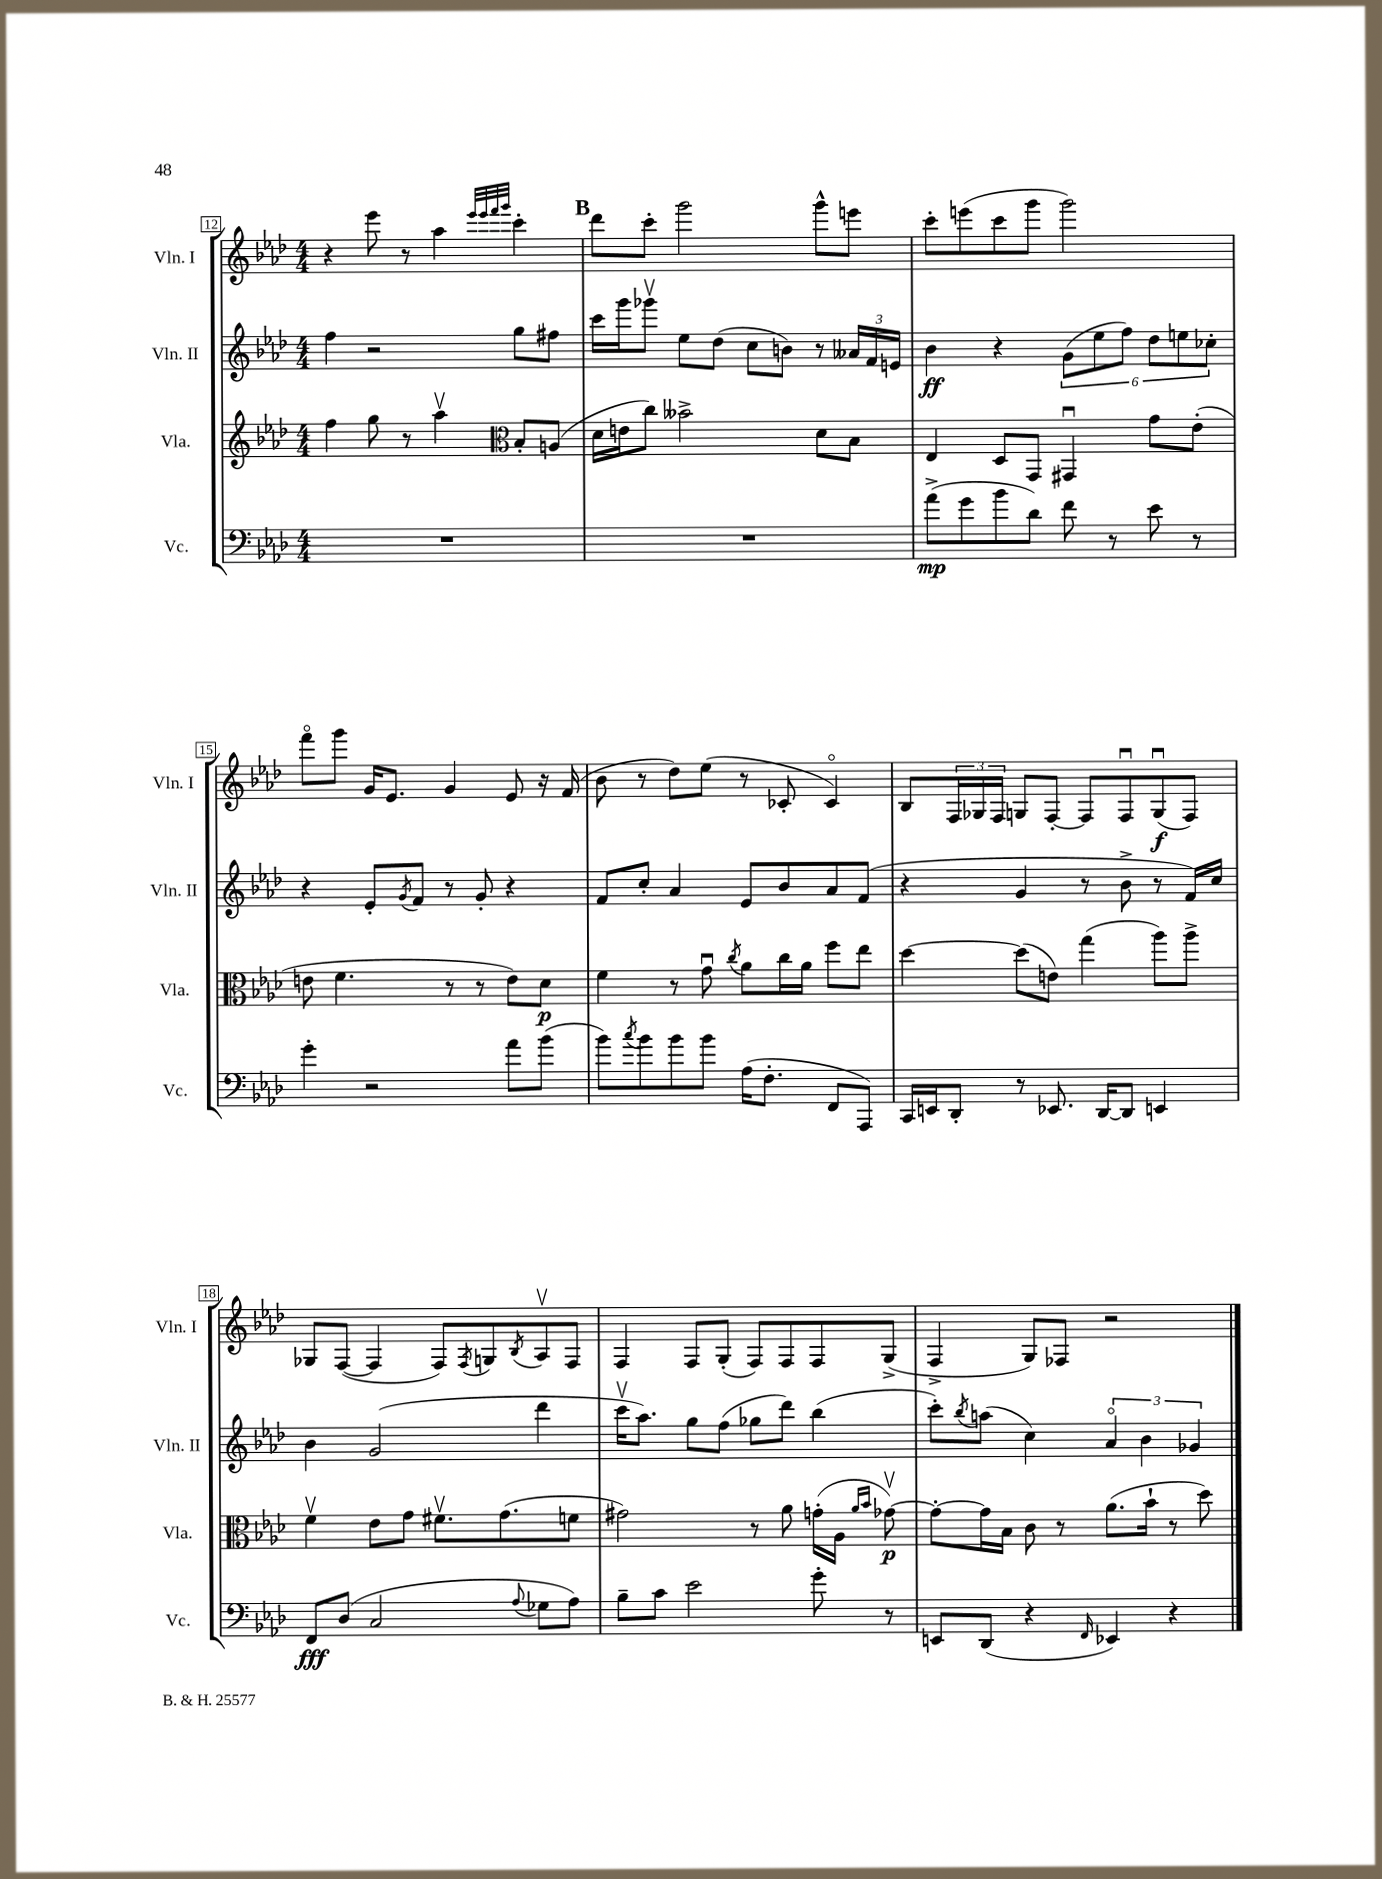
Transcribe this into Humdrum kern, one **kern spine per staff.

**kern	**kern	**kern	**kern
*staff4	*staff3	*staff2	*staff1
*clefF4	*clefG2	*clefG2	*clefG2
*k[b-e-a-d-]	*k[b-e-a-d-]	*k[b-e-a-d-]	*k[b-e-a-d-]
*M4/4	*M4/4	*M4/4	*M4/4
1r	4ff	4ff	4r
.	8gg	2r	8eee-
.	8r	.	8r
.	4aa-v	.	4aa-
*	*clefC3	*	*
.	.	.	32qqeee-
.	.	.	32qqeee-
.	.	.	32qqfff
.	.	.	32qqggg
.	8B-'	8gg	4ccc'
.	(8A	8ff#	.
=	=	=	=
1r	16d-	16ccc	8ddd-
.	16e	16ggg	.
.	8cc)	8ggg-v	8ccc'
.	2b--^	8ee-	2ggg
.	.	(8dd-	.
.	.	8cc	.
.	.	8b)	.
.	8d-	8r	8ggg^^
.	8B-	24a--	8eee
.	.	24f	.
.	.	24e	.
=	=	=	=
(8a-^	4E-	4b-	8ccc'
8g	.	.	(8eee
8b-	8D-	4r	8ccc
8d-)	8GG	.	8ggg
8f	4GG#u	(12g	2ggg)
.	.	12ee-	.
8r	.	.	.
.	.	12ff)	.
8e-	8g	12dd-	.
.	.	12ee	.
8r	(8e-'	.	.
.	.	12cc-'	.
=	=	=	=
4g'	8e	4r	8fffo
.	4.f	.	8ggg
2r	.	8e-'	16g
.	.	.	8.e-
.	.	8qg	.
.	.	8f	.
.	8r	8r	4g
.	8r	8g'	.
8a-	8e)	4r	8e-
(8b-	8d-	.	16r
.	.	.	(16f
=	=	=	=
8b-)	4f	8f	8b-
8qcc	.	.	.
8b-	.	8cc'	8r
8b-	8r	4a-	8dd-)
8b-	8gu	.	(8ee-
.	8qcc	.	.
(16A-	8a-	8e-	8r
8.F'	.	.	.
.	16cc	8b-	8c-'
.	16a-	.	.
8FF	8ff	8a-	4c-o)
8AAA-)	8ee-	(8f	.
=	=	=	=
16CC	[4dd-	4r	8B-
16EE	.	.	.
8DD-'	.	.	24F
.	.	.	24G-
.	.	.	24F
8r	(8dd-]	4g	8G
8.EE-	8e)	.	[8F'
.	(4gg	8r	8F]
[16DD-	.	.	.
8DD-]	.	8b-^	8Fu
4EE	8aa-)	8r	(8Gu
.	8aa-^	16f)	8F)
.	.	16cc	.
=	=	=	=
8FF	4fv	4b-	8G-
(8D-	.	.	([8F
2C	8e-	(2g	4F]
.	8g	.	.
.	8.f#v	.	8F)
.	.	.	8qF
.	.	.	8G
.	(8.g	.	.
8qqA-	.	.	8qB-
8G-	.	4ddd-	8A-v
8A-)	8f	.	8F
=	=	=	=
8B-~	2g#)	16cccv	4F
.	.	8.aa-)	.
8c	.	.	.
2e-	.	8gg	8F
.	.	(8ff	(8G'
.	8r	8gg-	8F)
.	8a-	8ddd-)	8F
8g'	(16g'	(4bb-	8F
.	16A-	.	.
.	16qqa-	.	.
.	16qqb-	.	.
8r	[8g-v)	.	(8G^
=	=	=	=
8EE	8g-'_	8ccc')	4F^
.	.	8qbb-	.
(8DD-	16g-]	(8aa	.
.	16B-	.	.
4r	8c	4cc)	8G)
.	8r	.	8F-
16qqFF	.	.	.
4EE-)	(8.a-	6a-o	2r
.	.	6b-	.
.	16b-`	.	.
4r	8r	.	.
.	.	6g-	.
.	8dd-)	.	.
==	==	==	==
*-	*-	*-	*-
